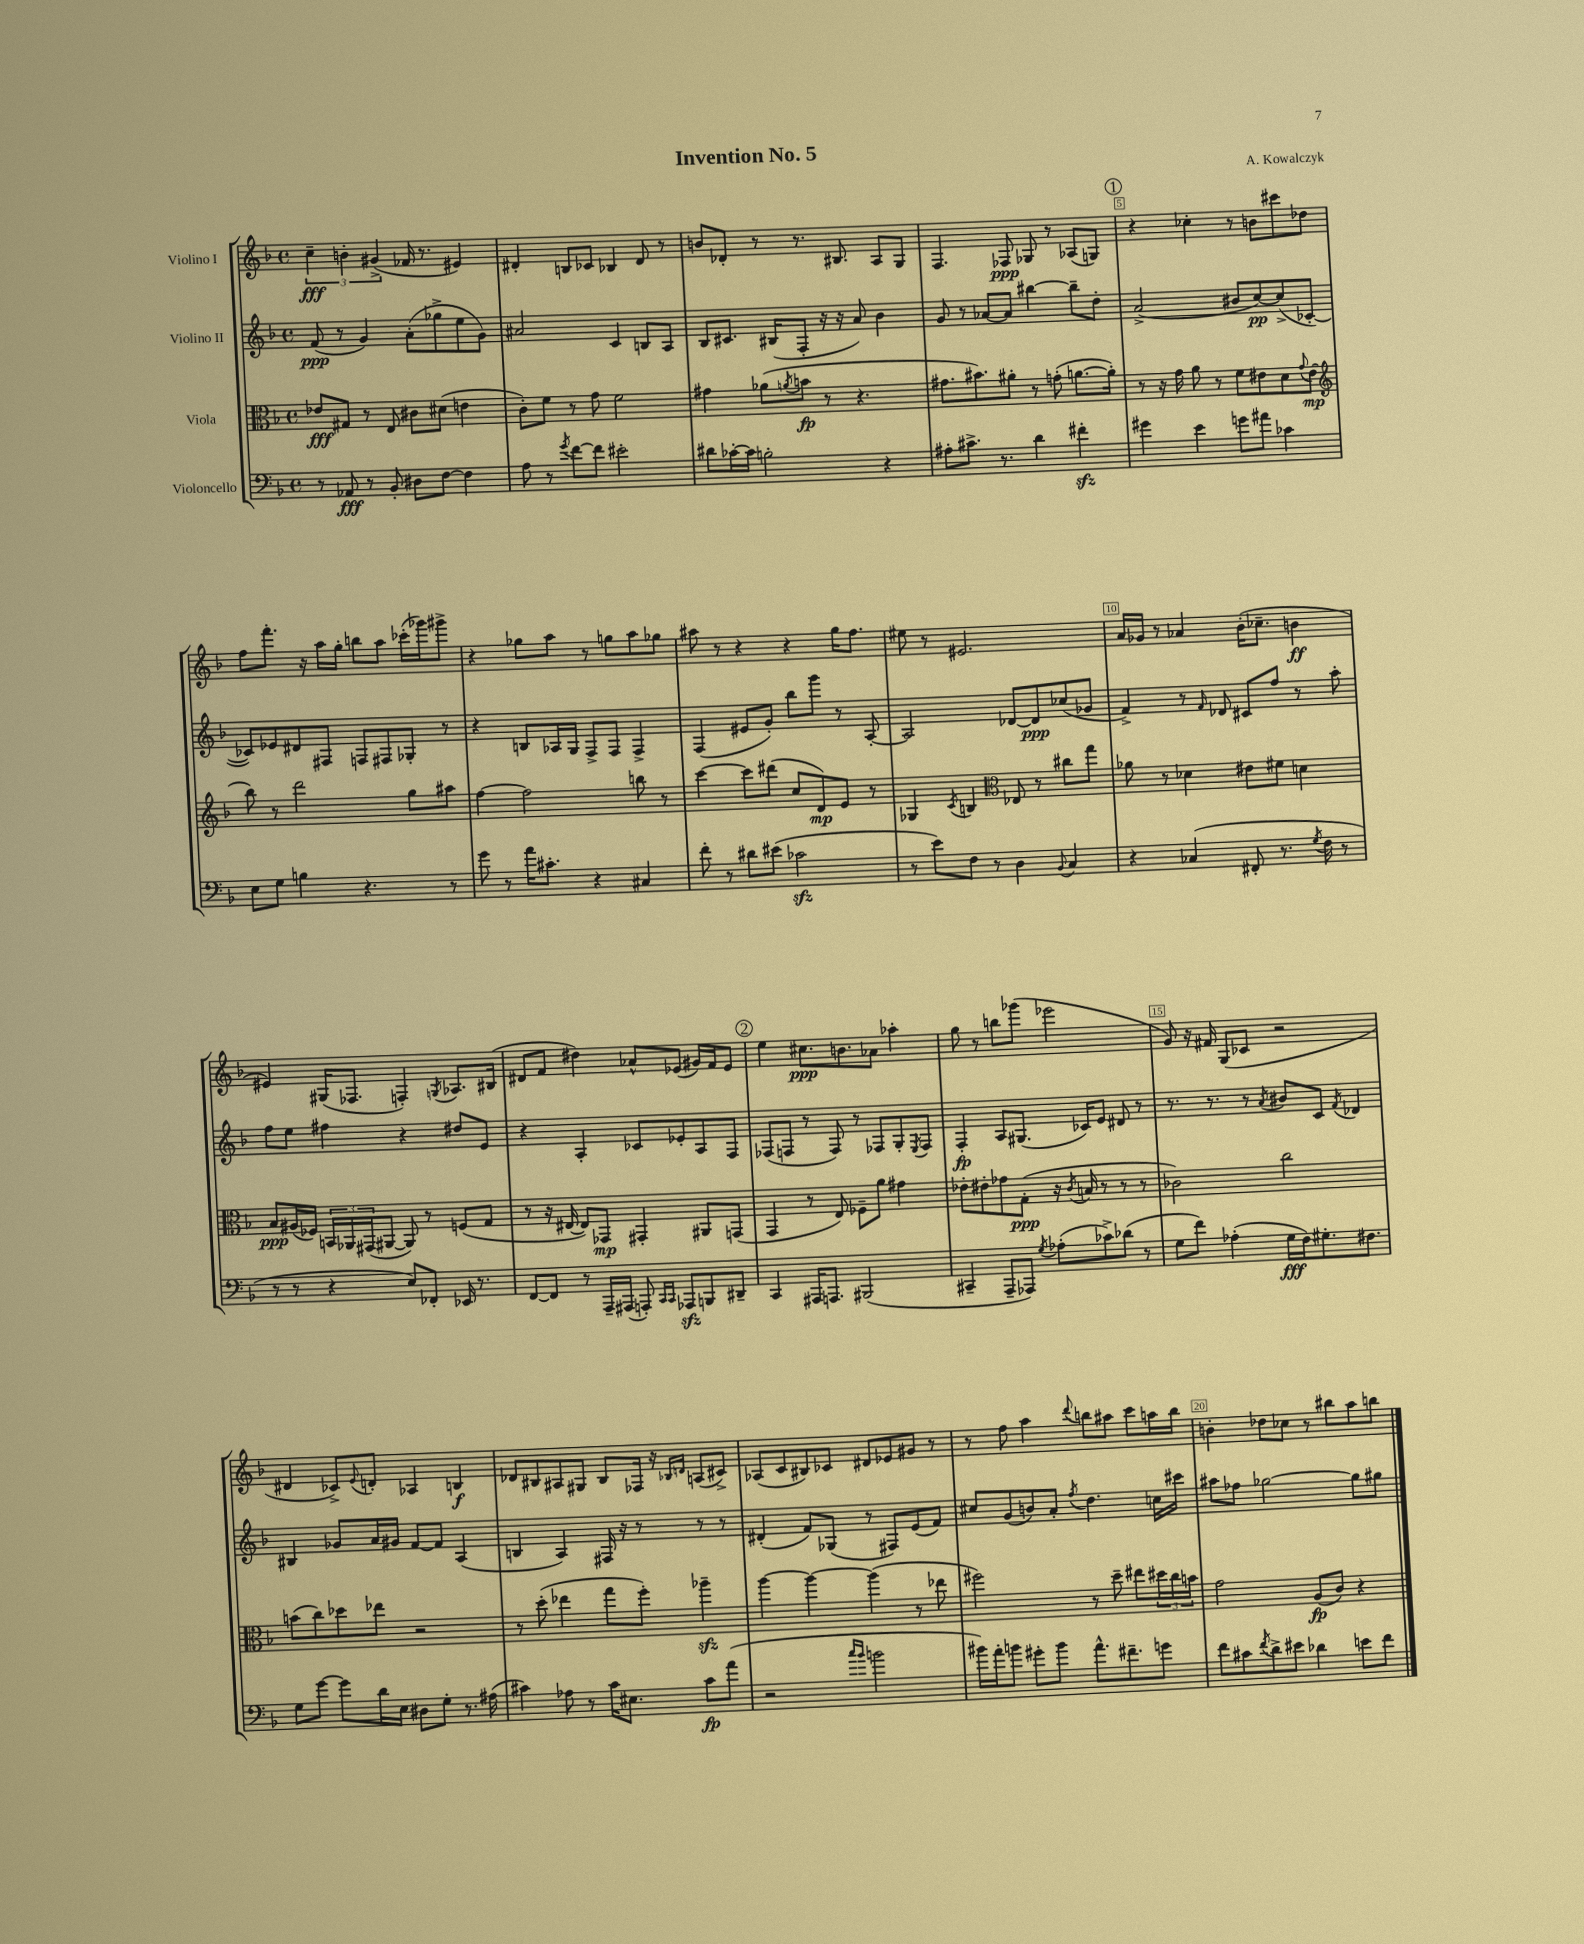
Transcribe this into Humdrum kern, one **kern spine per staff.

**kern	**dynam	**kern	**dynam	**kern	**dynam	**kern	**dynam
*part4	*part4	*part3	*part3	*part2	*part2	*part1	*part1
*staff4	*staff4	*staff3	*staff3	*staff2	*staff2	*staff1	*staff1
*I"Violoncello	*	*I"Viola	*	*I"Violino II	*	*I"Violino I	*
*clefF4	*	*clefC3	*	*clefG2	*	*clefG2	*
*k[b-]	*	*k[b-]	*	*k[b-]	*	*k[b-]	*
*M4/4	*	*M4/4	*	*M4/4	*	*M4/4	*
*met(c)	*	*met(c)	*	*met(c)	*	*met(c)	*
=1	=1	=1	=1	=1	=1	=1	=1
8r	.	8e-X/L	fff	(8f/	ppp	6cc~\	fff
8AA-X/	fff	8G#X/J	.	8r	.	.	.
.	.	.	.	.	.	6bn'\	.
8r	.	8r	.	4g/)	.	.	.
.	.	.	.	.	.	(6g#X^/	.
8BB-'/	.	8E/	.	.	.	.	.
8D#X\L	.	8c#X\L	.	(8a'\L	.	16f-X/	.
.	.	.	.	.	.	8.r	.
[8F\J	.	(8d#X\J	.	8gg-X^\	.	.	.
4F\]	.	4en\	.	8ee\	.	4e#X/)	.
.	.	.	.	8g\J)	.	.	.
=2	=2	=2	=2	=2	=2	=2	=2
8A\	.	8c'\L)	.	2a#X/	.	4d#X'/	.
8r	.	8f\J	.	.	.	.	.
8qg/	.	.	.	.	.	.	.
[8f\L	.	8r	.	.	.	8Bn/L	.
8f\J]	.	8g\	.	.	.	8c-X/J	.
2e#X'\	.	2f\	.	4c/	.	4B-X/	.
.	.	.	.	8Bn/L	.	8d#/	.
.	.	.	.	8A/J	.	8r	.
=3	=3	=3	=3	=3	=3	=3	=3
8d#X\L	.	4g#X\	.	8B-/L	.	8bn/L	.
[16c-X'\L	.	.	.	8.c#X/J	.	8d-X'/J	.
16c-\JJ]	.	.	.	.	.	.	.
2Bn'\	.	(8a-X\L	.	.	.	8r	.
.	.	.	.	(16B#X/KL	.	.	.
.	.	8qan/	.	.	.	.	.
.	.	8bn\J	fp	8F'/J	.	8.r	.
.	.	8r	.	16r	.	.	.
.	.	.	.	16r	.	8.B#X/	.
.	.	4.r	.	8a/)	.	.	.
4r	.	.	.	4b-\	.	8A/L	.
.	.	.	.	.	.	8G/J	.
=4	=4	=4	=4	=4	=4	=4	=4
8A#X'\L	.	8.g#X\L	.	8g/	.	4.F/	.
8.c#X^\J	.	.	.	8r	.	.	.
.	.	8.b#X\)	.	.	.	.	.
.	.	.	.	[8a-X/L	.	.	.
8.r	.	.	.	.	.	.	.
.	.	8a#X'\J	.	8a-/J]	.	8F-X/	ppp
4d\	.	8r	.	[4bb#X\	.	8G-X/	.
.	.	(8gn'\	.	.	.	8r	.
4f#Xzz'\	.	[8.an\L	.	8bb#~\L]	.	(8A-X/L	.
.	.	.	.	8dd'\J	.	8Gn/J)	.
.	.	16a'\Jk])	.	.	.	.	.
!!LO:REH:place=s1:t=1
=5	=5	=5	=5	=5	=5	=5	=5
4g#X\	.	8r	.	(2a^/	.	4r	.
.	.	16r	.	.	.	.	.
.	.	16g\	.	.	.	.	.
4e\	.	8a\	.	.	.	4cc-X'\	.
.	.	8r	.	.	.	.	.
8gn\L	.	8f\L	.	8b#X/L	.	8r	.
8a#X\J	.	8e#X\	.	[8cc/)	pp	8bn\L	.
4c-X\	.	8d\	.	(8cc^/]	.	8ccc#X\	.
.	.	8qqg/	.	.	.	.	.
.	.	(8e#\J	mp	[8c-X'/J	.	8dd-X\J	.
!!LO:LB:g=z
=6	=6	=6	=6	=6	=6	=6	=6
*	*	*clefG2	*	*	*	*	*
8E\L	.	8bb-\)	.	8c-X/L])	.	8ff\L	.
8G\J	.	8r	.	8e-X/	.	8.fff'\J	.
4Bn\	.	2ddd\	.	8d#X/	.	.	.
.	.	.	.	.	.	16r	.
.	.	.	.	8F#X/J	.	16aa\LL	.
.	.	.	.	.	.	16gg'\JJ	.
4.r	.	.	.	8Fn/L	.	8bbn\L	.
.	.	.	.	8F#X/	.	8aa\J	.
.	.	8gg\L	.	8G-X'/J	.	(16ccc-X'\LL	.
.	.	.	.	.	.	16ggg-X\J)	.
8r	.	8aa#X\J	.	8r	.	8ggg#X^\J	.
=7	=7	=7	=7	=7	=7	=7	=7
8g\	.	[4ff\	.	4r	.	4r	.
8r	.	.	.	.	.	.	.
16a\KL	.	2ff\]	.	8Bn/L	.	8gg-X\L	.
8.c#X'\J	.	.	.	.	.	.	.
.	.	.	.	16A-X/L	.	8aa\J	.
.	.	.	.	16G/JJ	.	.	.
4r	.	.	.	8F^/L	.	8r	.
.	.	.	.	8F/J	.	8ggn\L	.
4C#X/	.	8bbn\	.	4F^/	.	8aa\	.
.	.	8r	.	.	.	8gg-X\J	.
=8	=8	=8	=8	=8	=8	=8	=8
8f'\	.	[4ccc\	.	(4F/	.	8aa#X\	.
8r	.	.	.	.	.	8r	.
8d#X\L	.	8ccc\L]	.	8e#X/L	.	4r	.
(8e#X\J	.	(8ddd#X\J	.	8g'/J)	.	.	.
2c-Xzz\	.	8cc/L	.	8bb-\L	.	4r	.
.	.	8d/)	mp	8ggg\J	.	.	.
.	.	8e/J	.	8r	.	16gg\KL	.
.	.	.	.	.	.	8.ff\J	.
.	.	8r	.	[8A'/	.	.	.
=9	=9	=9	=9	=9	=9	=9	=9
8r	.	4G-X/	.	2A/]	.	8ee#X\	.
8e\L)	.	.	.	.	.	8r	.
.	.	8qc/	.	.	.	.	.
8F\J	.	4Bn/	.	.	.	2.e#X/	.
8r	.	.	.	.	.	.	.
*	*	*clefC3	*	*	*	*	*
4D\	.	8E-X/	.	[8d-X/L	.	.	.
.	.	8r	.	8d-/]	ppp	.	.
8qqBB-/	.	.	.	.	.	.	.
4C/	.	8cc#X\L	.	(8cc-X/	.	.	.
.	.	8gg\J	.	8g-X/J	.	.	.
=10	=10	=10	=10	=10	=10	=10	=10
4r	.	8a-X\	.	4f^/)	.	16a/LL	.
.	.	.	.	.	.	16g-X/JJ	.
.	.	8r	.	.	.	8r	.
(4C-X/	.	4d-X\	.	8r	.	4a-X/	.
.	.	.	.	16qqf/	.	.	.
.	.	.	.	8d-X/	.	.	.
8FF#X'/	.	8e#X\L	.	8c#X/L	.	(16b-'\KL	.
.	.	.	.	.	.	8.cc-X~\J	.
8.r	.	8f#X\J	.	8ff/J	.	.	.
.	.	4dn\	.	8r	.	4bn\	ff
8qG/	.	.	.	.	.	.	.
16F\	.	.	.	.	.	.	.
8r	.	.	.	8aa'\	.	.	.
!!LO:LB:g=z
=11	=11	=11	=11	=11	=11	=11	=11
8r	.	8B-/L	ppp	8ff\L	.	4e#X/)	.
8r	.	(16A#X/L	.	8ee\J	.	.	.
.	.	16F-X/JJ)	.	.	.	.	.
4r	.	24BBn/LL	.	4ff#X\	.	(16G#X/KL	.
.	.	24AA-X/	.	.	.	.	.
.	.	.	.	.	.	8.F-X/J	.
.	.	(24GG#X/J	.	.	.	.	.
.	.	[8AA#X/J	.	.	.	.	.
8E/L)	.	8AA#/])	.	4r	.	4Fn'/)	.
8FF-X'/J	.	8r	.	.	.	.	.
.	.	.	.	.	.	8qGn/	.
16EE-X/	.	(8Fn/L	.	8dd#X/L	.	8.A-X/L	.
8.r	.	.	.	.	.	.	.
.	.	8G/J	.	8e/J	.	.	.
.	.	.	.	.	.	(16B#X/Jk	.
=12	=12	=12	=12	=12	=12	=12	=12
[8FF/L	.	8r	.	4r	.	8d#X/L	.
8FF/J]	.	16r	.	.	.	8f/J	.
.	.	[16E#X/	.	.	.	.	.
8r	.	8E#/L])	.	4A'/	.	4dd#X\)	.
16AAA~/LL	.	8GG-X/J	mp	.	.	.	.
(16AAA#X/JJ	.	.	.	.	.	.	.
8AAAn'/)	.	4GG#X'/	.	8c-X/L	.	8a-X^^/L	.
16qqCC/LL	.	.	.	.	.	.	.
16qqCC/JJ	.	.	.	.	.	.	.
8AAA-Xzz/L	.	.	.	8e-X'/	.	(8e-X/J	.
8BBBn/	.	8AA#X/L	.	8A/	.	16g#X/LL)	.
.	.	.	.	.	.	16f/J	.
8DD#X~/J	.	(8GGn/J	.	8F/J	.	8e-/J	.
!!LO:REH:place=s1:t=2
=13	=13	=13	=13	=13	=13	=13	=13
4CC/	.	4GG/	.	(8F-X/L	.	4ee\	.
.	.	.	.	8Fn/J	.	.	.
16AAA#X/KL	.	8r	.	8r	.	8.cc#X\L	ppp
8.AAAn/J	.	.	.	.	.	.	.
.	.	8E/)	.	8F/)	.	.	.
.	.	.	.	.	.	8.bn\	.
(2BBB#X/	.	8F-X~\L	.	8r	.	.	.
.	.	8a\J	.	8F-X/L	.	8a-X\J	.
.	.	4g#X\	.	8G'/	.	4aa-X'\	.
.	.	.	.	8qE/	.	.	.
.	.	.	.	8F-/J	.	.	.
=14	=14	=14	=14	=14	=14	=14	=14
4CC#X~/	.	8e-X'\L	.	4F'/	fp	8gg\	.
.	.	8e#X'\	.	.	.	8r	.
8AAA~/L	.	8g-X\	.	8A/L	.	8bbn\L	.
8AAA-X/J)	.	(8G'\J	ppp	(8.G#X/J	.	(8ggg-X\J	.
8qG/	.	.	.	.	.	.	.
(8A-X'\L	.	16r	.	.	.	2eee-X\	.
.	.	8qc/	.	.	.	.	.
.	.	16Bn/	.	16c-X/KL)	.	.	.
8c-X^\)	.	8r	.	8e/J	.	.	.
(8d-X\J	.	8r	.	8d#X/	.	.	.
8r	.	8r	.	8r	.	.	.
=15	=15	=15	=15	=15	=15	=15	=15
8G\L	.	2c-X\)	.	8.r	.	8g/)	.
8f\J)	.	.	.	.	.	16r	.
.	.	.	.	8.r	.	16f#X/	.
(4A-X'\	.	.	.	.	.	(8G/L	.
.	.	.	.	8r	.	8c-X/J	.
.	.	.	.	8qa/	.	.	.
16G\LL	fff	2cc\	.	8b#X/L	.	2r	.
16F\J)	.	.	.	.	.	.	.
8.G#X'\	.	.	.	8c/J	.	.	.
.	.	.	.	8qf/	.	.	.
.	.	.	.	4d-X/	.	.	.
8.F#X\J	.	.	.	.	.	.	.
!!LO:LB:g=z
=16	=16	=16	=16	=16	=16	=16	=16
8G\L	.	(8bn\L	.	4B#X/	.	4d#X/	.
[8g\J	.	8cc\)	.	.	.	.	.
8g\L]	.	8dd-X\	.	8g-X/L	.	8c-X^/L)	.
.	.	.	.	.	.	8qqe/	.
16d\L	.	8ee-X\J	.	16a/L	.	8dn'/J	.
16E\JJ	.	.	.	16g#X/JJ	.	.	.
8D#X\L	.	2r	.	[8f/L	.	4A-X/	.
8G'\J	.	.	.	8f/J]	.	.	.
8.r	.	.	.	(4A/	.	4Bn/	f
(16A#X\	.	.	.	.	.	.	.
=17	=17	=17	=17	=17	=17	=17	=17
4c#X\)	.	8r	.	4Bn/	.	8d-X/L	.
.	.	(8dd'\	.	.	.	8B#X/	.
8A-X\	.	4ee-X\	.	4A/)	.	8A#X/	.
8r	.	.	.	.	.	8G#X/J	.
16c#\KL	.	8gg\L	.	16F#X/	.	8B#/L	.
8.E#X\J	.	.	.	16r	.	.	.
.	.	8ff'\J)	.	8r	.	16F-X/Jk	.
.	.	.	.	.	.	16r	.
.	.	.	.	.	.	16qqB-X/LL	.
.	.	.	.	.	.	16qqdn/JJ	.
8c#\L	fp	4aa-Xzz~\	.	8r	.	(8An/L	.
(8a\J	.	.	.	8r	.	8c#X^/J)	.
=18	=18	=18	=18	=18	=18	=18	=18
2r	.	[4aa\	.	(4d#X'/	.	(8A-X/L	.
.	.	.	.	.	.	8c/	.
.	.	4aa\_	.	8f/L)	.	8B#X/)	.
.	.	.	.	(8G-X/J	.	8c-X/J	.
16qqcc/LL	.	.	.	.	.	.	.
16qqb-/JJ	.	.	.	.	.	.	.
2bn\	.	(4aa\]	.	8r	.	8d#X/L	.
.	.	.	.	8F#X/L)	.	8e-X/	.
.	.	8r	.	(8e/	.	8g#X/J	.
.	.	8ee-X\	.	8f/J)	.	8r	.
=19	=19	=19	=19	=19	=19	=19	=19
16b#X\LL)	.	2ff#X\)	.	8cc#X/L	.	8r	.
16a'\J	.	.	.	.	.	.	.
8bn\J	.	.	.	(8g/	.	8ff\	.
8g#X'\L	.	.	.	8bn/)	.	4aa\	.
8b\J	.	.	.	8a'/J	.	.	.
.	.	.	.	8qff/	.	8qqddd/	.
8.a^^\L	.	8r	.	4.dd\	.	8bbn\L	.
.	.	8dd~\	.	.	.	8aa#X\J	.
8.f#X~\	.	.	.	.	.	.	.
.	.	8ee#X\L	.	.	.	8ccc\L	.
8gn\J	.	24dd#X\L	.	16ccn\LL	.	16aan\L	.
.	.	24cc\	.	.	.	.	.
.	.	.	.	16ccc#X\JJ	.	16bb\JJ	.
.	.	24bn\JJ	.	.	.	.	.
=20	=20	=20	=20	=20	=20	=20	=20
8f\L	.	2g\	.	8aa#X\L	.	4bn'\	.
8c#X\	.	.	.	8ff-X\J	.	.	.
8qf/	.	.	.	.	.	.	.
8d^\	.	.	.	[2gg-X\	.	8dd-X\L	.
8e#X\J	.	.	.	.	.	8cc-X\J	.
4d-X\	.	(8A/L	fp	.	.	8r	.
.	.	8c/J)	.	.	.	8bb#X\L	.
8en\L	.	4r	.	8gg-\L]	.	8aa\	.
8f\J	.	.	.	8gg#X\J	.	8bbn\J	.
==	==	==	==	==	==	==	==
*-	*-	*-	*-	*-	*-	*-	*-
